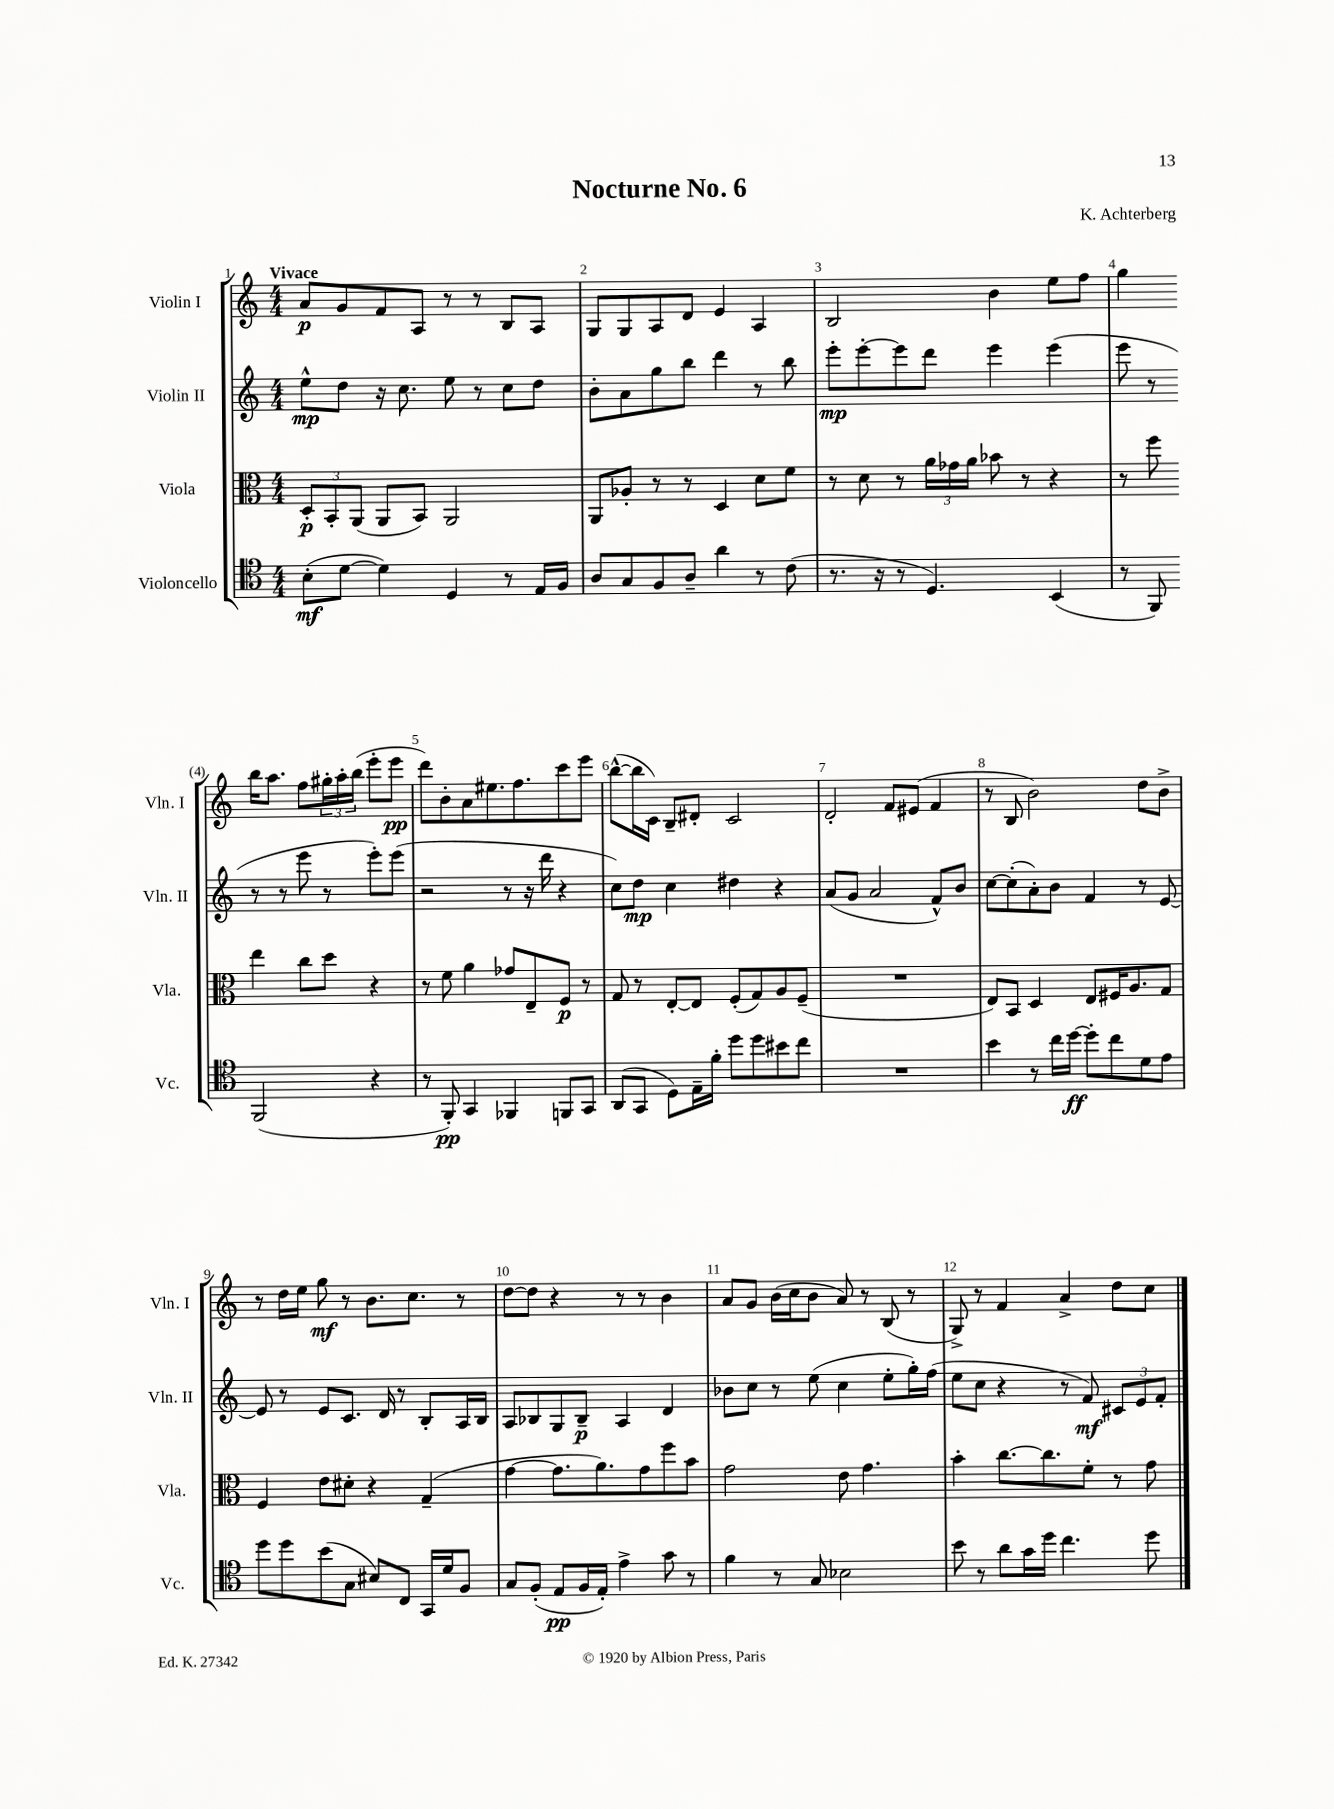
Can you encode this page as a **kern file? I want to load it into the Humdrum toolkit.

**kern	**kern	**kern	**kern
*staff4	*staff3	*staff2	*staff1
*clefC4	*clefC3	*clefG2	*clefG2
*k[]	*k[]	*k[]	*k[]
*M4/4	*M4/4	*M4/4	*M4/4
(8B'	12D'	8ee^^	8a
.	12BB'	.	.
[8d	.	8dd	8g
.	(12AA	.	.
4d])	8AA	16r	8f
.	.	8.cc	.
.	8BB)	.	8A
4D	2AA	8ee	8r
.	.	8r	8r
8r	.	8cc	8B
16E	.	8dd	8A
16F	.	.	.
=	=	=	=
8A	8AA	8b'	8G
8G	8A-'	8a	8G
8F	8r	8gg	8A
8A~	8r	8bb	8d
4a	4D	4ddd	4e
8r	8d	8r	4A
(8c	8f	8bb	.
=	=	=	=
8.r	8r	8eee'	2B
.	8d	[8eee'	.
16r	.	.	.
8r	8r	8eee]	.
4.D)	24a	8ddd	.
.	24g-	.	.
.	24a	.	.
.	8b-	4eee	4b
.	8r	.	.
(4BB	4r	(4eee	8ee
.	.	.	8ff
=	=	=	=
8r	8r	8eee	4gg
8FF)	8ff	8r	.
(2FF	4ee	8r	16bb
.	.	.	8.aa
.	.	8r	.
.	8cc	8eee	8ff
.	8dd	8r	24gg#'
.	.	.	24aa'
.	.	.	(24bb
4r	4r	8eee')	8eee'
.	.	(8eee	8eee
=	=	=	=
8r	8r	2r	8ddd)
8FF')	8f	.	8b'
4GG	4a	.	8a
.	.	.	8.ee#
4FF-	8g-	8r	.
.	.	.	8.ff
.	8E~	16r	.
.	.	16ddd	.
8FF	8F	4r	8ccc
8GG	8r	.	8eee
=	=	=	=
(8AA	8G	8cc)	([8bb^^
8GG	8r	8dd	16bb]
.	.	.	16c)
8D)	[8E'	4cc	8B~
16E~	8E]	.	8d#'
16f'	.	.	.
8dd	(8F'	4dd#	2c
8dd	8G)	.	.
8b#	8A	4r	.
8cc	(8F~	.	.
=	=	=	=
1r	1r	(8a	2d'
.	.	8g	.
.	.	2a	.
.	.	.	8f
.	.	.	(8e#
.	.	8f^^)	4f
.	.	8b	.
=	=	=	=
4b	8E)	[8cc	8r
.	8BB	(8cc']	8B
8r	4D	8a')	2b)
16cc	.	8b	.
[16dd	.	.	.
8dd']	8E	4f	.
8cc	16F#	.	.
.	8.A	.	.
8d	.	8r	8dd
8e	8G	[8e	8b^
=	=	=	=
8dd	4F	8e]	8r
8dd	.	8r	16dd
.	.	.	16ee
(8b	8e	8e	8gg
8G	8d#'	8.c	8r
8B#)	4r	.	8.b
.	.	16d	.
8C	.	8r	.
.	.	.	8.cc
16GG	(4G~	8B'	.
16d	.	.	.
8F	.	16A	8r
.	.	16B	.
=	=	=	=
8G	[4g	8A	[8dd
(8F'	.	8B-	8dd]
8E	8.g]	8G	4r
16F	.	8B-~	.
16E')	8.a)	.	.
4e^	.	4A	8r
.	8g	.	8r
8g	8ff	4d	4b
8r	8b	.	.
=	=	=	=
4f	2g	8b-	8a
.	.	8cc	8g
8r	.	8r	(16b
.	.	.	16cc
8G	.	(8ee	8b
2B-	8e	4cc	8a)
.	4.g	.	8r
.	.	8ee'	(8B
.	.	16gg')	8r
.	.	(16ff	.
=	=	=	=
8b	4b'	8ee	8G^)
8r	.	8cc	8r
8a	[8.cc	4r	4f
16g	.	.	.
16dd	8.cc]	.	.
4.cc	.	8r	4a^
.	8f'	8f)	.
.	8r	12c#	8dd
.	.	12e	.
8dd	8g	.	8cc
.	.	12f'	.
==	==	==	==
*-	*-	*-	*-
